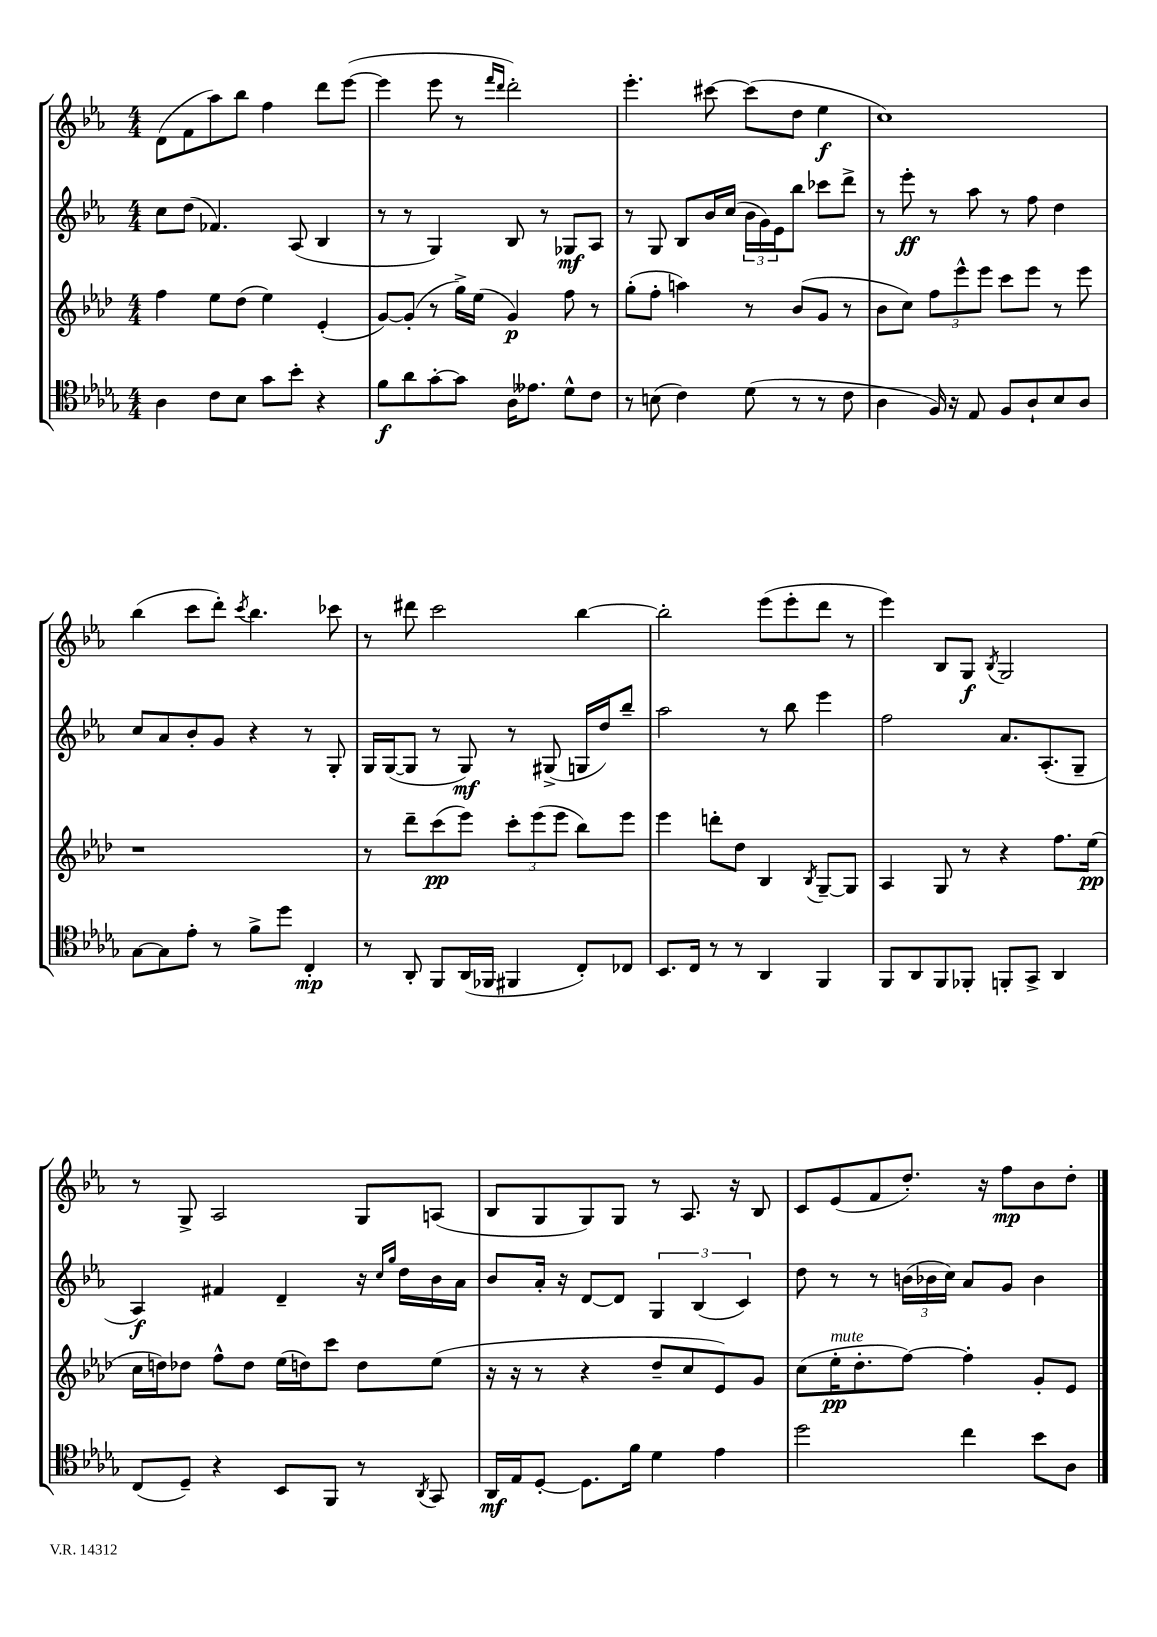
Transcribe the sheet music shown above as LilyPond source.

<<
\new StaffGroup <<
\new Staff = "s0" {
    \clef treble \key ees \major \numericTimeSignature \time 4/4
    d'8( f'8 aes''8) bes''8 f''4 d'''8 ees'''8~( |
    ees'''4 ees'''8 r8 \grace { f'''16 d'''16 } d'''2-.) |
    ees'''4.-. cis'''8~ cis'''8( d''8 ees''4\f |
    c''1) |
    bes''4( c'''8 d'''8-.) \acciaccatura { c'''8 } bes''4. ces'''8 |
    r8 dis'''8 c'''2 bes''4~ |
    bes''2-. ees'''8( ees'''8-. d'''8 r8 |
    ees'''4) bes8 g8\f \acciaccatura { bes8 } g2 |
    r8 g8-> aes2 g8 a8( |
    bes8 g8 g8) g8 r8 aes8. r16 bes8 |
    c'8 ees'8( f'8 d''8.-.) r16 f''8\mp bes'8 d''8-. \bar "|." |
}
\new Staff = "s1" {
    \clef treble \key ees \major \numericTimeSignature \time 4/4
    c''8 d''8( fes'4.) aes8( bes4 |
    r8 r8 g4) bes8 r8 ges8\mf aes8 |
    r8 g8 bes8 bes'16 c''16( \tuplet 3/2 { bes'16 g'16) ees'16 } bes''8 ces'''8 d'''8-> |
    r8 ees'''8-.\ff r8 aes''8 r8 f''8 d''4 |
    c''8 aes'8 bes'8-. g'8 r4 r8 g8-. |
    g16 g16~( g8 r8 g8\mf) r8 gis8->( g16 d''16) bes''8-- |
    aes''2 r8 bes''8 ees'''4 |
    f''2 aes'8. aes8.-.( g8-- |
    aes4\f) fis'4 d'4-- r16 \grace { c''16 g''16 } d''16 bes'16 aes'16 |
    bes'8 aes'16-. r16 d'8~ d'8 \tuplet 3/2 { g4 bes4( c'4) } |
    d''8 r8 r8 \tuplet 3/2 { b'16( bes'16 c''16) } aes'8 g'8 bes'4 \bar "|." |
}
\new Staff = "s2" {
    \clef treble \key aes \major \numericTimeSignature \time 4/4
    f''4 ees''8 des''8( ees''4) ees'4-.( |
    g'8~) g'8-.( r8 g''16->) ees''16( g'4\p) f''8 r8 |
    g''8-.( f''8-. a''4) r8 bes'8( g'8 r8 |
    bes'8 c''8) \tuplet 3/2 { f''8 ees'''8-^ ees'''8 } c'''8 ees'''8 r8 ees'''8 |
    r1 |
    r8 des'''8-- c'''8\pp( ees'''8) \tuplet 3/2 { c'''8-. ees'''8( ees'''8 } bes''8) ees'''8 |
    ees'''4 d'''8-. des''8 bes4 \acciaccatura { bes8 } g8~-- g8 |
    aes4 g8 r8 r4 f''8. ees''16\pp( |
    c''16 d''16) des''8 f''8-^ des''8 ees''16( d''16) c'''8 d''8 ees''8( |
    r16 r16 r8 r4 des''8-- c''8 ees'8) g'8 |
    c''8( ees''16-.\pp^\markup { \italic "mute" } des''8.-. f''8~) f''4-. g'8-. ees'8 \bar "|." |
}
\new Staff = "s3" {
    \clef tenor \key des \major \numericTimeSignature \time 4/4
    aes4 c'8 bes8 ges'8 bes'8-. r4 |
    f'8\f aes'8 ges'8~-. ges'8 aes16 eeses'8. des'8-^ c'8 |
    r8 b8( c'4) des'8( r8 r8 c'8 |
    aes4 f16) r16 ees8 f8 aes8-! bes8 aes8 |
    ges8~ ges8 ees'8-. r8 f'8-> des''8 c4-.\mp |
    r8 aes,8-. f,8 aes,16( fes,16 fis,4 c8-.) ces8 |
    bes,8. c16 r8 r8 aes,4 f,4 |
    f,8 aes,8 f,8 fes,8-. f,8-. ges,8-> aes,4 |
    c8( des8--) r4 bes,8 f,8 r8 \acciaccatura { aes,8 } ges,8 |
    aes,16\mf ees16 des8~-. des8. f'16 des'4 ees'4 |
    des''2 c''4 bes'8 aes8 \bar "|." |
}
>>
>>
\layout { \context { \Score \remove "Bar_number_engraver" } }
